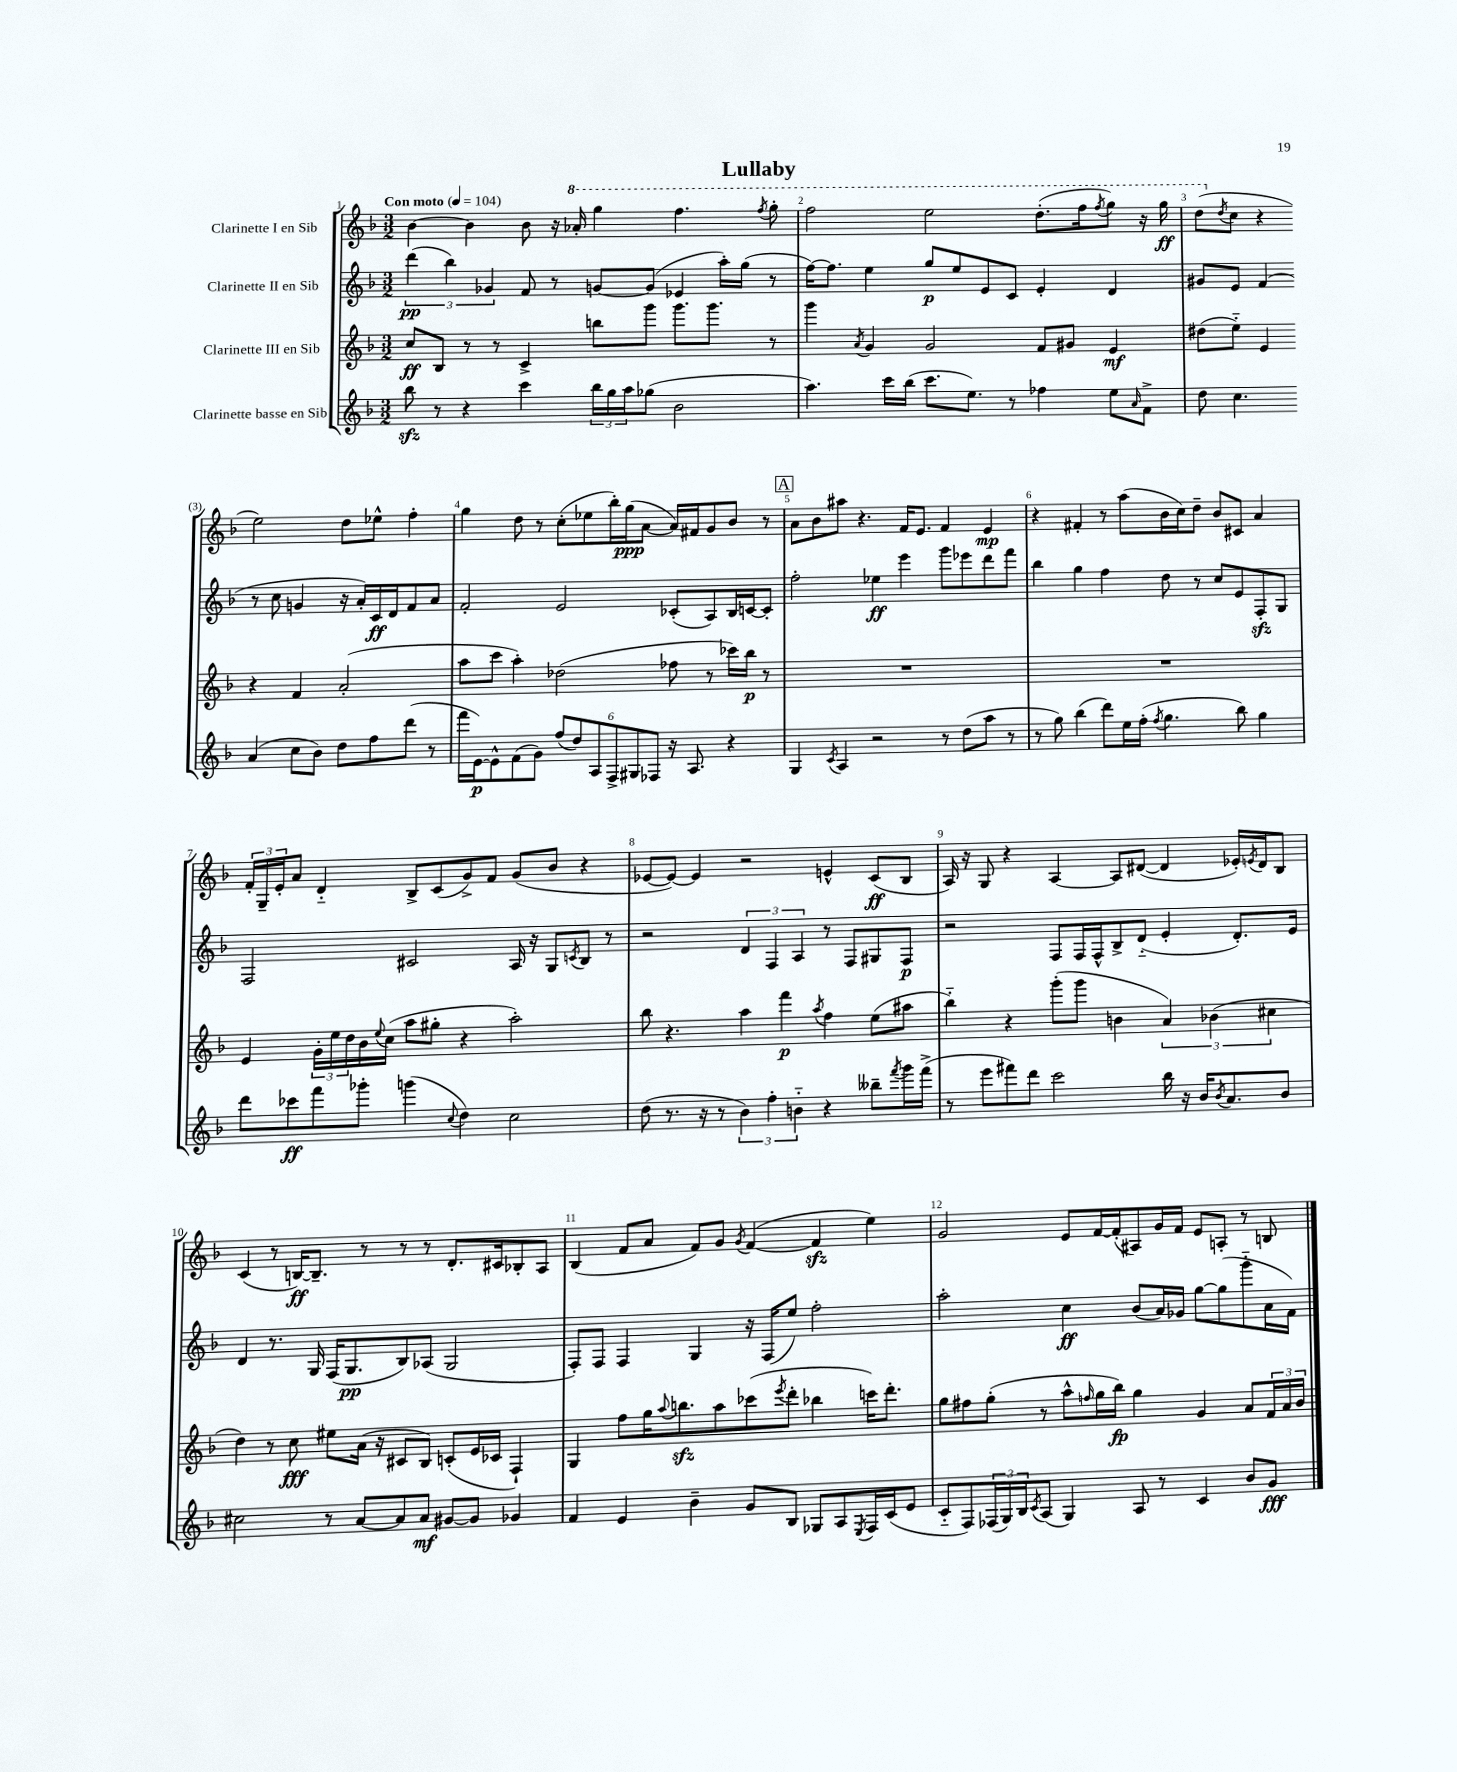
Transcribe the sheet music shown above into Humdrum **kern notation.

**kern	**dynam	**kern	**dynam	**kern	**dynam	**kern	**dynam
*part4	*part4	*part3	*part3	*part2	*part2	*part1	*part1
*staff4	*staff4	*staff3	*staff3	*staff2	*staff2	*staff1	*staff1
*I"Clarinette basse en Sib	*	*I"Clarinette III en Sib	*	*I"Clarinette II en Sib	*	*I"Clarinette I en Sib	*
*clefG2	*	*clefG2	*	*clefG2	*	*clefG2	*
*k[b-]	*	*k[b-]	*	*k[b-]	*	*k[b-]	*
*M3/2	*	*M3/2	*	*M3/2	*	*M3/2	*
*MM104	*	*MM104	*	*MM104	*	*MM104	*
=1	=1	=1	=1	=1	=1	=1	=1
!	!	!	!	!	!	!LO:TX:a:B:t=Con moto	!
8bb-zz\	.	8cc/L	ff	(6ddd\	pp	[4b-\	.
8r	.	8B-/J	.	.	.	.	.
.	.	.	.	6bb-\)	.	.	.
4r	.	8r	.	.	.	4b-\]	.
.	.	.	.	6g-X/	.	.	.
.	.	8r	.	.	.	.	.
4ccc\	.	4c^/	.	8f/	.	8b-\	.
.	.	.	.	8r	.	16r	.
*	*	*	*	*	*	*8va	*
.	.	.	.	.	.	16aa-X'/	.
24bb-\LL	.	8bbn\L	.	[8gn/L	.	4ggg\	.
24gg\	.	.	.	.	.	.	.
24aa\J	.	.	.	.	.	.	.
(8gg-X\J	.	8ggg\J	.	(8g/J]	.	.	.
2b-\	.	8.ggg\L	.	4e-X/	.	4.fff\	.
.	.	8.ggg\J	.	.	.	.	.
.	.	.	.	16aa'\LL)	.	.	.
.	.	.	.	(16gg\JJ	.	.	.
.	.	.	.	.	.	8qfff/	.
.	.	8r	.	8r	.	8ggg'\	.
=2	=2	=2	=2	=2	=2	=2	=2
4.aa\)	.	4ggg\	.	[16ff\KL)	.	2fff\	.
.	.	.	.	8.ff\J]	.	.	.
.	.	8qa/	.	.	.	.	.
.	.	4g/	.	4ee\	.	.	.
16ccc\LL	.	.	.	.	.	.	.
(16bb-\JJ	.	.	.	.	.	.	.
8.ccc\L	.	2g/	.	8gg/L	p	2eee\	.
.	.	.	.	8ee/	.	.	.
8.ee\J)	.	.	.	.	.	.	.
.	.	.	.	8e/	.	.	.
8r	.	.	.	8c/J	.	.	.
4ff-X\	.	8f/L	.	4e'/	.	(8.ddd'\L	.
.	.	8g#X/J	.	.	.	.	.
.	.	.	.	.	.	16fff\k	.
.	.	.	.	.	.	8qfff/	.
8ee\L	.	4e/	mf	4d/	.	8ggg\J)	.
16qqa/	.	.	.	.	.	.	.
8f^\J	.	.	.	.	.	16r	.
.	.	.	.	.	.	16ggg\	ff
=3	=3	=3	=3	=3	=3	=3	=3
8dd\	.	(8dd#X\L	.	8g#X/L	.	(8ddd\L	.
*	*	*	*	*	*	*X8va	*
.	.	.	.	.	.	8qdd/	.
4.cc\	.	8ee\J)	.	8e/J	.	8cc\J	.
.	.	4e/	.	(4f/	.	4r	.
(4a/	.	4r	.	8r	.	2ee\)	.
.	.	.	.	8cc\	.	.	.
8cc\L	.	4f/	.	4gn/	.	.	.
8b-\J)	.	.	.	.	.	.	.
8dd\L	.	(2a'/	.	16r	.	8dd\L	.
.	.	.	.	16a'/LL)	.	.	.
8ff\	.	.	.	16c/	ff	8ee-X^^\J	.
.	.	.	.	16d/J	.	.	.
(8ddd\J	.	.	.	8f/	.	4ff'\	.
8r	.	.	.	8a/J	.	.	.
!!LO:LB:g=z
=4	=4	=4	=4	=4	=4	=4	=4
16fff\LL	.	8aa\L	.	2f'/	.	4gg\	.
[16e\J)	p	.	.	.	.	.	.
8e^^\]	.	8ccc\J	.	.	.	.	.
(8f\	.	4aa'\)	.	.	.	8dd\	.
8g\J)	.	.	.	.	.	8r	.
(12ff/L	.	(2dd-X\	.	2e/	.	(8cc'\L	.
12dd/)	.	.	.	.	.	.	.
.	.	.	.	.	.	8ee-X\	.
12A/	.	.	.	.	.	.	.
12F^/	.	.	.	.	.	16bb-'\L)	.
.	.	.	.	.	.	(16gg\J	ppp
12G#X/	.	.	.	.	.	.	.
.	.	.	.	.	.	[8a\J	.
12F-X/J	.	.	.	.	.	.	.
16r	.	8ff-X\	.	(8c-X'/L	.	16a/LL])	.
8.A/	.	.	.	.	.	16f#X/J	.
.	.	8r	.	8A/)	.	8g/	.
4r	.	16ccc-X\LL)	.	16B-/L	.	8b-/J	.
.	.	16bb-\JJ	p	[16cn/J	.	.	.
.	.	8r	.	8c'/J]	.	8r	.
!!LO:REH:place=s1:t=A
=5	=5	=5	=5	=5	=5	=5	=5
4G/	.	1.r	.	2ff'\	.	8a\L	.
.	.	.	.	.	.	8b-\	.
8qc/	.	.	.	.	.	.	.
4A/	.	.	.	.	.	8aa#X\J	.
.	.	.	.	.	.	4.r	.
2r	.	.	.	4ee-X\	ff	.	.
.	.	.	.	4eee\	.	16f/KL	.
.	.	.	.	.	.	8.e/J	.
8r	.	.	.	8ggg\L	.	4f/	.
(8dd\L	.	.	.	8eee-X\	.	.	.
8aa\J	.	.	.	8ddd\	.	4e/	mp
8r	.	.	.	8fff\J	.	.	.
=6	=6	=6	=6	=6	=6	=6	=6
8r	.	1.r	.	4bb-\	.	4r	.
8gg\)	.	.	.	.	.	.	.
(4bb-\	.	.	.	4gg\	.	4f#X'/	.
8ddd\L)	.	.	.	4ff\	.	8r	.
16ee\L	.	.	.	.	.	(8aa\L	.
(16ff'\JJ	.	.	.	.	.	.	.
8qff/	.	.	.	.	.	.	.
4.gg\	.	.	.	8dd\	.	16b-\L	.
.	.	.	.	.	.	16cc\J)	.
.	.	.	.	8r	.	8dd~\J	.
.	.	.	.	8cc/L	.	8b-/L	.
8bb-\)	.	.	.	8e/	.	8c#X/J	.
4gg\	.	.	.	8Fzz'/	.	4a/	.
.	.	.	.	8G/J	.	.	.
!!LO:LB:g=z
=7	=7	=7	=7	=7	=7	=7	=7
8ddd\L	.	4e/	.	2F/	.	24f'/LL	.
.	.	.	.	.	.	24G~/	.
.	.	.	.	.	.	24e'/J	.
8ccc-X\	ff	.	.	.	.	8a/J	.
8fff\	.	24g'\LL	.	.	.	4d/	.
.	.	24ee\	.	.	.	.	.
.	.	24dd\	.	.	.	.	.
8ggg-X'\J	.	16b-\	.	.	.	.	.
.	.	8qqee/	.	.	.	.	.
.	.	(16cc\JJ	.	.	.	.	.
(4gggn\	.	8aa\L	.	2c#X/	.	8B-^/L	.
.	.	8gg#X'\J	.	.	.	(8c/	.
8qqcc/	.	.	.	.	.	.	.
4dd\)	.	4r	.	.	.	8g^/)	.
.	.	.	.	.	.	8f/J	.
2cc\	.	2aa'\)	.	16A/	.	(8g/L	.
.	.	.	.	16r	.	.	.
.	.	.	.	8G/L	.	8b-/J	.
.	.	.	.	8qcn/	.	.	.
.	.	.	.	8B-/J	.	4r	.
.	.	.	.	8r	.	.	.
=8	=8	=8	=8	=8	=8	=8	=8
(8dd\	.	8bb-\	.	2r	.	[8e-X/L	.
8.r	.	4.r	.	.	.	8e-/J_)	.
.	.	.	.	.	.	4e-/]	.
16r	.	.	.	.	.	.	.
8r	.	.	.	.	.	.	.
6b-\)	.	4aa\	.	6d/	.	2r	.
6ff'\	.	.	.	6F/	.	.	.
.	.	4fff\	p	.	.	.	.
6bn\	.	.	.	6A/	.	.	.
.	.	8qaa/	.	.	.	.	.
4r	.	4ff\	.	8r	.	4en^^/	.
.	.	.	.	8F/L	.	.	.
8bb--X~\L	.	(8ee\L	.	8G#X/	.	(8c/L	ff
8qfff/	.	.	.	.	.	.	.
16ggg\L	.	8aa#X\J	.	8F/J	p	8B-/J	.
(16fff^\JJ	.	.	.	.	.	.	.
=9	=9	=9	=9	=9	=9	=9	=9
8r	.	4bb-\)	.	2r	.	16A/)	.
.	.	.	.	.	.	16r	.
8eee\L	.	.	.	.	.	8G/	.
8fff#X\)	.	4r	.	.	.	4r	.
8ddd\J	.	.	.	.	.	.	.
2ccc\	.	(8ggg'\L	.	8F/L	.	[4A/	.
.	.	8ggg\J	.	16F/L	.	.	.
.	.	.	.	16F^^/J	.	.	.
.	.	4bn\	.	8B-^/	.	8A/L]	.
.	.	.	.	(8d/J	.	([8d#X/J	.
16bb-\	.	6a/)	.	4e'/	.	4d#/]	.
16r	.	.	.	.	.	.	.
16b-/KL	.	.	.	.	.	.	.
.	.	(6b-X\	.	.	.	.	.
8qb-/	.	.	.	.	.	.	.
8.a/	.	.	.	.	.	.	.
.	.	.	.	8.d'/L)	.	16e-X'/LL)	.
.	.	.	.	.	.	8qen/	.
.	.	.	.	.	.	16d#/J	.
.	.	6cc#X\	.	.	.	.	.
8b-/J	.	.	.	.	.	8B-/J	.
.	.	.	.	16e/Jk	.	.	.
!!LO:LB:g=z
=10	=10	=10	=10	=10	=10	=10	=10
2cc#X\	.	4dd\)	.	4d/	.	(4c/	.
.	.	8r	.	8.r	.	8r	.
.	.	8cc\	fff	.	.	[16Bn/KL)	ff
.	.	.	.	16G/	.	8.B~/J]	.
8r	.	8ee#X\L	.	(16F/KL	.	.	.
.	.	.	.	8.G/	pp	.	.
[8a/L	.	(16a\Jk	.	.	.	8r	.
.	.	16r	.	.	.	.	.
8a/]	.	8c#X/L	.	8B-/)	.	8r	.
8a/J	mf	8B-/J)	.	(8A-X/J	.	8r	.
[8g#X/L	.	(8cn'/L	.	2G/	.	8.d'/L	.
8g#/J]	.	16e/L	.	.	.	.	.
.	.	16c-X/JJ	.	.	.	16c#X/k	.
4g-X/	.	4F`/)	.	.	.	8B-X'/	.
.	.	.	.	.	.	8A/J	.
=11	=11	=11	=11	=11	=11	=11	=11
4f/	.	4G/	.	8F'/L)	.	(4B-/	.
.	.	.	.	8F/J	.	.	.
4e/	.	8ff\L	.	4F/	.	8f/L	.
.	.	16gg\K	.	.	.	8a/J	.
.	.	8qqaa/	.	.	.	.	.
.	.	8.bbnzz\	.	.	.	.	.
4b-~\	.	.	.	4G/	.	8f/L)	.
.	.	8aa\	.	.	.	8g/J	.
.	.	.	.	.	.	8qg/	.
8g/L	.	(8ccc-X\	.	16r	.	([4f/	.
.	.	.	.	(16F/KL	.	.	.
.	.	8qeee/	.	.	.	.	.
8B-/J	.	8ddd'\J	.	8ee/J)	.	.	.
8G-X/L	.	4bb-X\	.	2ff'\	.	4fzz/]	.
8A/	.	.	.	.	.	.	.
8qE/	.	.	.	.	.	.	.
16F/L	.	16cccn\KL)	.	.	.	4ee\)	.
(16c/J	.	8.ddd'\J	.	.	.	.	.
8e/J	.	.	.	.	.	.	.
=12	=12	=12	=12	=12	=12	=12	=12
8c/L	.	8gg\L	.	2aa'\	.	2g/	.
8F/)	.	8ff#X\	.	.	.	.	.
(24F-X/L	.	(8gg'\J	.	.	.	.	.
24G/)	.	.	.	.	.	.	.
24B-/J	.	.	.	.	.	.	.
8qc/	.	.	.	.	.	.	.
(8A/J	.	8r	.	.	.	.	.
4G/)	.	8aa^^\L	.	4cc\	ff	8e/L	.
.	.	16qqffn/	.	.	.	.	.
.	.	16gg\L	.	.	.	[16f/L	.
.	.	16bb-\JJ)	fp	.	.	(16f'/J]	.
8A/	.	4gg\	.	(8b-/L	.	8A#X/)	.
8r	.	.	.	16a/L)	.	16g/L	.
.	.	.	.	16g-X/JJ	.	16f/JJ	.
4c/	.	4g/	.	[8gg\L	.	8e/L	.
.	.	.	.	(8gg\]	.	8An'/J	.
8b-/L	.	8a/L	.	8ggg\	.	8r	.
8g/J	fff	24f/L	.	16a\L	.	8Bn/	.
.	.	24a/	.	.	.	.	.
.	.	.	.	16f\JJ)	.	.	.
.	.	24b-/JJ	.	.	.	.	.
==	==	==	==	==	==	==	==
*-	*-	*-	*-	*-	*-	*-	*-
